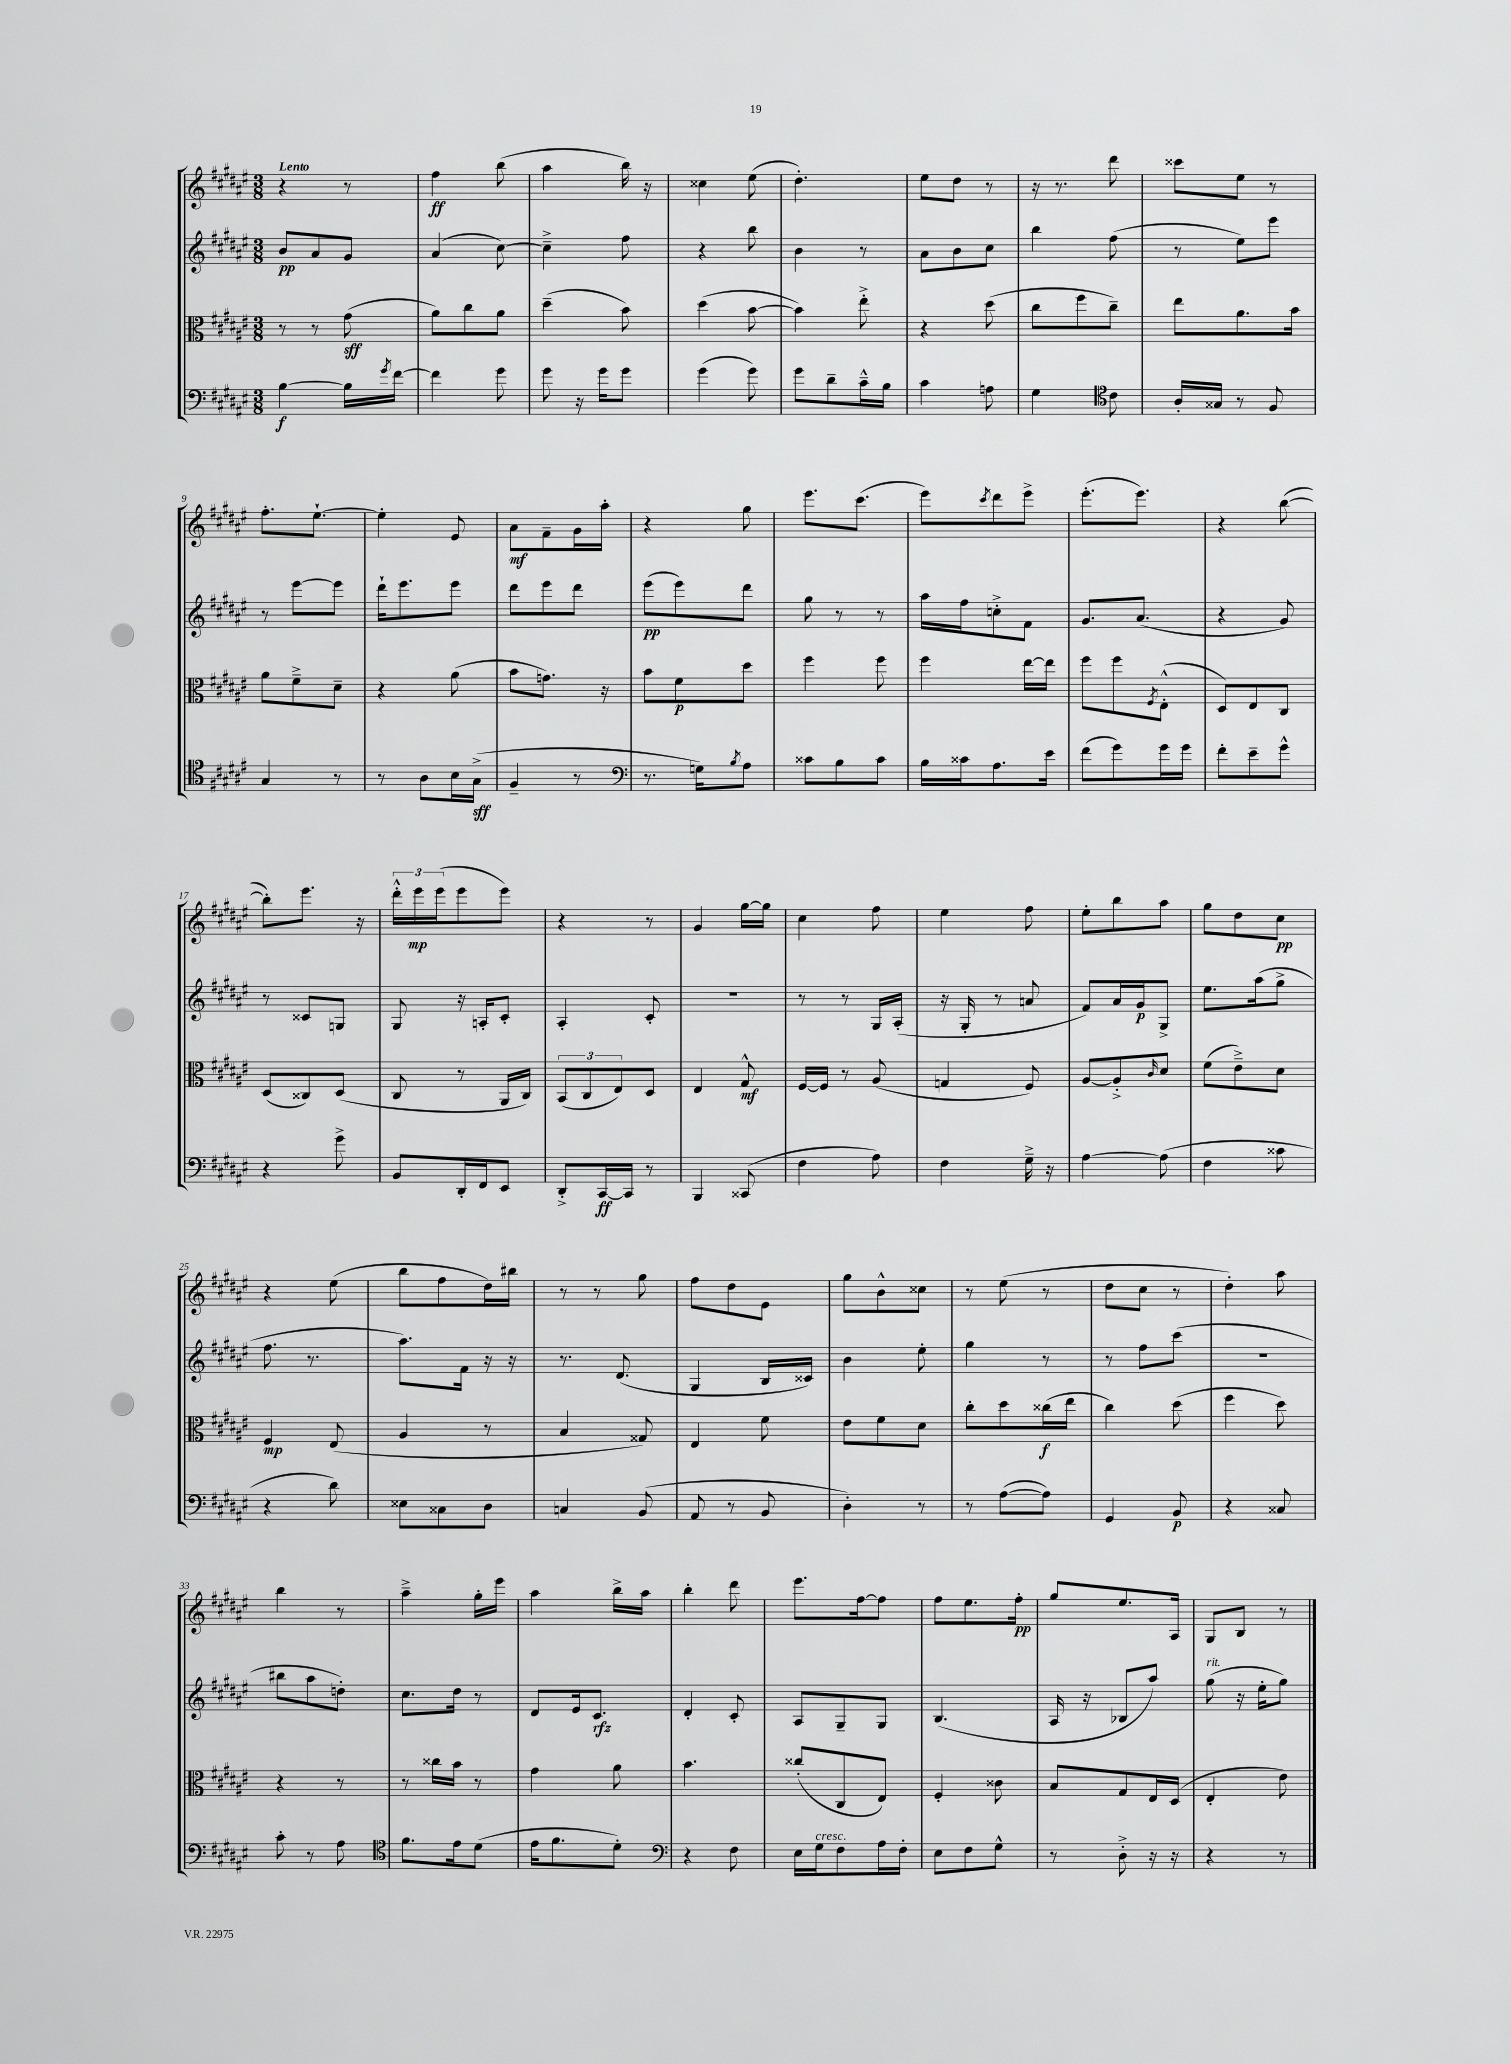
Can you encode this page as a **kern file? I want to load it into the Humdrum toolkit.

**kern	**kern	**kern	**kern
*staff4	*staff3	*staff2	*staff1
*clefF4	*clefC3	*clefG2	*clefG2
*k[f#c#g#d#a#e#]	*k[f#c#g#d#a#e#]	*k[f#c#g#d#a#e#]	*k[f#c#g#d#a#e#]
*M3/8	*M3/8	*M3/8	*M3/8
[4B\	8r	8b/L	4r
.	8r	8a#/	.
16B\]LL	(8g#\	8g#/J	8r
8qg#/	.	.	.
[16f#\JJ	.	.	.
=	=	=	=
4f#\]	8a#\L)	(4a#/	4ff#\
.	8cc#\	.	.
8g#\	8a#\J	[8cc#\)	(8bb\
=	=	=	=
8g#\	(4dd#~\	4cc#~^\]	4aa#\
16r	.	.	.
16g#\LK	.	.	.
8g#\J	8b\)	8ff#\	16bb\)
.	.	.	16r
=	=	=	=
(4g#\	(4dd#\	4r	4cc##\
8g#\)	[8b\	8bb\	(8ee#\
=	=	=	=
8g#\L	4b\])	4b\	4.dd#'\)
8d#~\	.	.	.
16c#~^^\L	8ee#'^\	8r	.
16B\JJ	.	.	.
=	=	=	=
4c#\	4r	8a#\L	8ee#\L
.	.	8b\	8dd#\J
8A\	(8dd#\	8cc#\J	8r
=	=	=	=
4G#\	8cc#\L	4bb\	16r
.	.	.	8.r
.	8ff#\	.	.
*clefC4	*	*	*
8c#\	8cc#~\J)	(8ff#\	8ddd#\
=	=	=	=
16A#'/LL	8ee#\L	8r	8ccc##\L
16G##/JJ	.	.	.
8r	8.a#\	8ee#\L)	8ee#\J
8F#/	.	8eee#\J	8r
.	16b\Jk	.	.
=	=	=	=
4G#/	8a#\L	8r	8.ff#'\L
.	8f#~^\	[8eee#\L	.
.	.	.	[8.ee#`\J
8r	8d#~\J	8eee#\]J	.
=	=	=	=
8r	4r	16ddd#`\LK	4ee#'\]
.	.	8.eee#\	.
8A#\L	.	.	.
16B\L	(8a#\	8eee#\J	8e#/
(16G#^\JJ	.	.	.
=	=	=	=
4F#~/	8b\L	8ddd#\L	8a#\L
.	8.g\J)	8eee#\	8f#~\
8r	.	8ddd#\J	16g#\L
.	16r	.	16aa#'\JJ
=	=	=	=
*clefF4	*	*	*
8.r	8b\L	(8eee#\L	4r
.	8f#\	8eee#\)	.
16G\LK)	.	.	.
8qB/	.	.	.
8A#\J	8dd#\J	8ddd#\J	8gg#\
=	=	=	=
8c##\L	4ff#\	8gg#\	8.eee#\L
8B\	.	8r	.
.	.	.	(8.ccc#\J
8c##\J	8ff#\	8r	.
=	=	=	=
16B\LL	4ff#\	16aa#\LL	8eee#\L)
16c##\J	.	16ff#\J	.
.	.	.	8qccc#/
8.A#\	.	8cc'^\	8ddd#\
.	[16ee#\LL	8f#\J	8eee#^\J
16e#\Jk	16ee#\]JJ	.	.
=	=	=	=
(8f#\L	8ff#\L	8.g#/L	(8.eee#'\L
8g#\)	8ff#\	.	.
.	.	(8.a#/J	8.eee#\J)
.	8qF#/	.	.
16g#\L	(8E#'^^\J	.	.
16g#\JJ	.	.	.
=	=	=	=
8f#'\L	8D#/L)	4r	4r
8e#~\	8E#/	.	.
8g#^^\J	8C#/J	8g#/)	([8bb\
=	=	=	=
4r	(8D#/L	8r	8bb'\]L)
.	8C##/)	8c##/L	8.eee#\J
8g#^\	(8D#/J	8G/J	.
.	.	.	16r
=	=	=	=
8BB/L	8C#/	8G#/	24ddd#'^^\LL
.	.	.	24eee#\
.	.	.	(24eee#\J
16DD#'/L	8r	16r	8eee#\
16FF#/J	.	16A'/LK	.
8EE#/J	16AA#/LL	8c#'/J	8eee#\J)
.	16C#/JJ)	.	.
=	=	=	=
8DD#'^/L	(12BB/L	4A#'/	4r
.	12C#/	.	.
[16CC#/L	.	.	.
.	12E#/)	.	.
16CC#/]JJ	.	.	.
8r	8D#/J	8c#'/	8r
=	=	=	=
4BBB/	4E#/	4.r	4g#/
(8CC##/	8G#^^/	.	[16gg#\LL
.	.	.	16gg#\]JJ
=	=	=	=
4F#\	[16F#/LL	8r	4cc#\
.	16F#/]JJ	.	.
.	8r	8r	.
8A#\)	(8A#/	16G#/LL	8ff#\
.	.	(16A#'/JJ	.
=	=	=	=
4F#\	4G/	16r	4ee#\
.	.	16G#'/	.
.	.	8r	.
16G#~^\	8F#/)	8a/	8ff#\
16r	.	.	.
=	=	=	=
[4A#\	[8A#/L	8f#/L)	8ee#'\L
.	8A#'^/]	16a#/L	8bb\
.	.	16g#/J	.
.	16qqc#/	.	.
(8A#\]	8d#/J	8G#^/J	8aa#\J
=	=	=	=
4F#\	(8f#\L	8.ee#\L	8gg#\L
.	8e#~^\)	.	8dd#\
.	.	(16aa#\k	.
8c##\	8d#\J	8gg#^\J	8cc#\J
=	=	=	=
4r	4F#/	8.ff#\	4r
.	.	8.r	.
8d#\)	(8E#/	.	(8ee#\
=	=	=	=
8E##\L	4A#/	8.aa#\L)	8bb\L
8C##\	.	.	8ff#\
.	.	16f#\Jk	.
8D#\J	8r	16r	16dd#\L)
.	.	16r	16bb#\JJ
=	=	=	=
4C/	4B/	8.r	8r
.	.	.	8r
.	.	(8.d#/	.
(8BB/	8G##/)	.	8gg#\
=	=	=	=
8AA#/	4E#/	4G#/	8ff#\L
8r	.	.	8dd#\
8BB/	8f#\	16B/LL	8e#\J
.	.	16c##/JJ)	.
=	=	=	=
4D#'\)	8e#\L	4b\	8gg#\L
.	8f#\	.	8b^^\
8r	8d#\J	8ee#'\	8cc##\J
=	=	=	=
8r	8cc#'\L	4gg#\	8r
([8A#\L	8dd#\	.	(8ee#\
8A#\]J)	(16cc##\L	8r	8r
.	16ee#\JJ	.	.
=	=	=	=
4GG#/	4cc#\)	8r	8dd#\L
.	.	8ff#\L	8cc#\J
8BB/	(8dd#\	(8ccc#\J	8r
=	=	=	=
4r	4ff#\	4.r	4dd#'\)
8C##/	8dd#\)	.	8aa#\
=	=	=	=
8c#'\	4r	8bb#\L	4bb\
8r	.	8aa#\	.
8A#\	8r	8dd'\J)	8r
=	=	=	=
*clefC4	*	*	*
8.f#\L	8r	8.cc#\L	4aa#~^\
.	16cc##\LL	.	.
16e#\k	16b\JJ	16dd#\Jk	.
(8d#\J	8r	8r	16gg#'\LL
.	.	.	16eee#\JJ
=	=	=	=
16e#\LK	4g#\	8d#/L	4aa#\
8.f#\	.	.	.
.	.	16e#/k	.
.	.	8.c#/J	.
8d#'\J)	8a#\	.	16bb^\LL
.	.	.	16aa#\JJ
=	=	=	=
*clefF4	*	*	*
4r	4.b\	4d#'/	4bb'\
8F#\	.	8c#'/	8ddd#\
=	=	=	=
16E#\LL	(8cc##'/L	8A#/L	8.eee#\L
16G#\J	.	.	.
8F#\	8C#/	8G#~/	.
.	.	.	[16ff#\k
16A#\L	8E#/J)	8G#/J	8ff#\]J
16F#'\JJ	.	.	.
=	=	=	=
8E#\L	4F#'/	(4.B/	8ff#\L
8F#\	.	.	8.ee#\
8G#^^\J	8c##\	.	.
.	.	.	16ff#'\Jk
=	=	=	=
8r	8B/L	16A#/	8gg#/L
.	.	16r	.
8D#'^\	8G#/	8B-/L	8.ee#/
16r	16E#/L	8aa#/J)	.
16r	(16D#/JJ	.	16A#/Jk
=	=	=	=
4r	4E#'/	(8gg#\	8G#/L
.	.	16r	8B/J
.	.	16ee#'\LK	.
8r	8e#\)	8gg#\J)	8r
==	==	==	==
*-	*-	*-	*-
